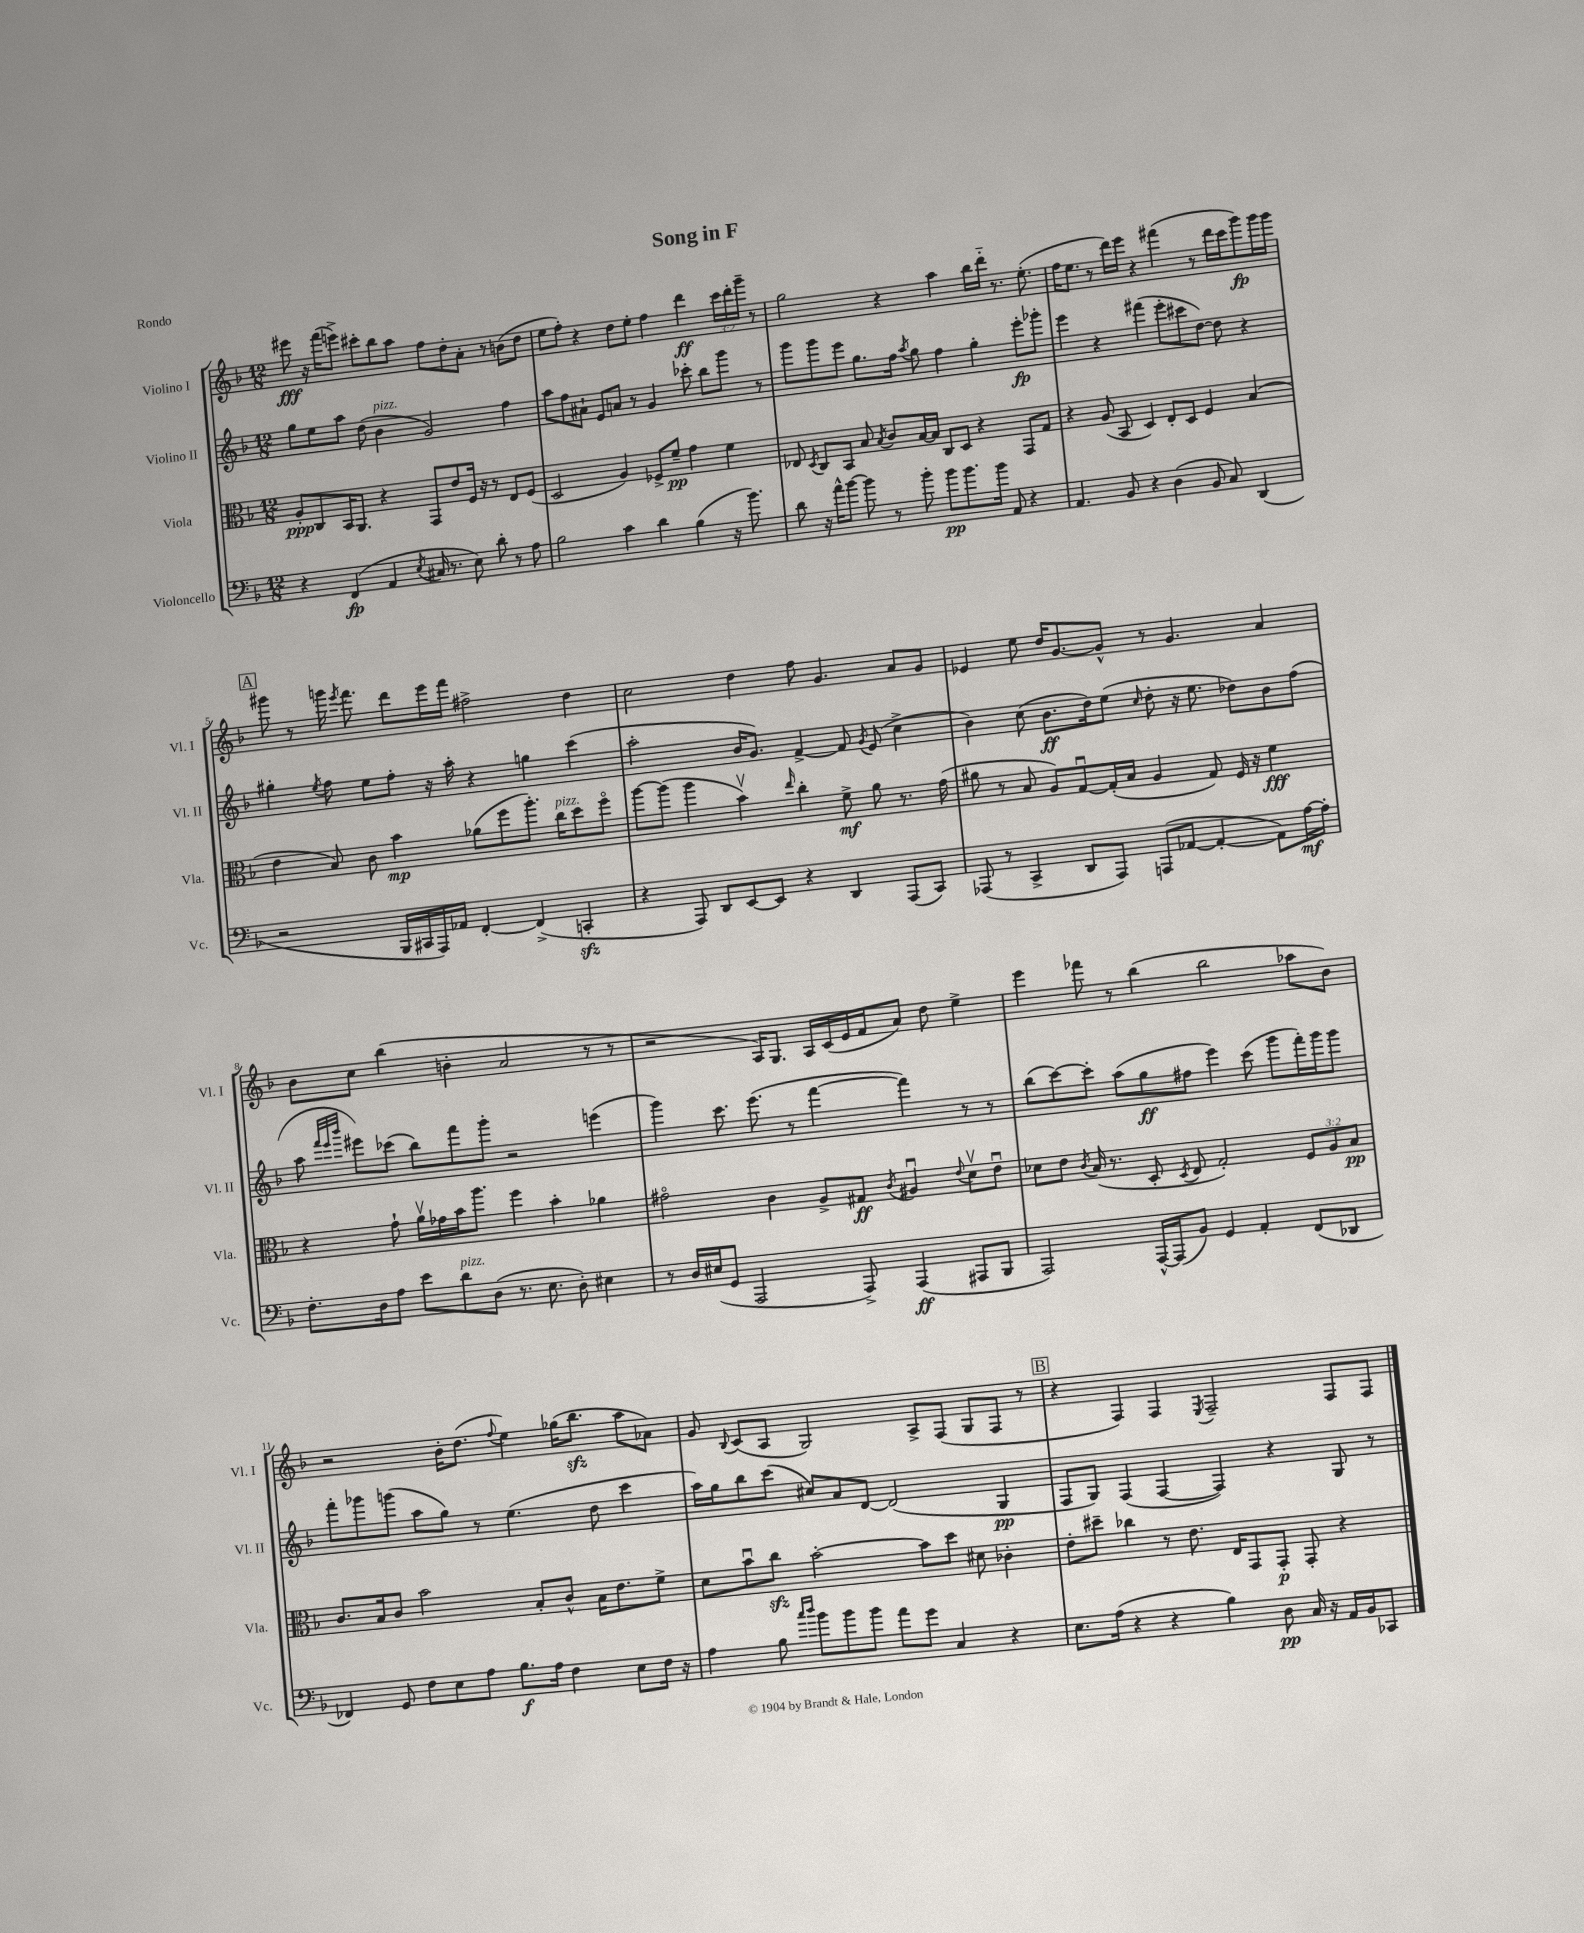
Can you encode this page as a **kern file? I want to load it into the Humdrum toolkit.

**kern	**kern	**kern	**kern
*staff4	*staff3	*staff2	*staff1
*clefF4	*clefC3	*clefG2	*clefG2
*k[b-]	*k[b-]	*k[b-]	*k[b-]
*M12/8	*M12/8	*M12/8	*M12/8
4r	8A'/L	8gg\L	8eee#\
.	8C/	8ee\	16r
.	.	.	(16fff\LK
(4FF/	16BB-/K	8aa\J	8eee^\J)
.	8.AA/J	.	.
.	.	(8dd\	8ccc#'\L
4AA/	4r	4b-\	8bb-\
.	.	.	8aa\J
8qE/	.	.	.
16C#/	8GG/L	2g/)	8ff\L
8.r	.	.	.
.	8e/	.	8dd'\
8E\)	16F/Jk	.	8a'\J
.	16r	.	.
8d'\	8r	.	8r
8r	8E/L	4ff\	(8b\L
8A\	(8F/J	.	8dd\J
=	=	=	=
2B-\	2D/	8aa\L	8ee\L
.	.	8ff\	8ff'\J)
.	.	8a#`\J	4r
.	.	8e/L	.
4c\	4A/)	8a/J	8dd\L
.	.	8r	8ee'\J
4d\	8F-^/L	4g/	4ff\
.	8f~/J	.	.
(4B-\	4g\	8ccc-'\	4ddd\
.	.	8bb-\L	.
16r	4f\	8ggg\J	24ccc\LL
.	.	.	24ddd'\
8.b-\)	.	.	.
.	.	.	24ggg~\JJ
.	.	8r	8r
=	=	=	=
8d\	8E-/	8ggg\L	2gg\
.	8qD/	.	.
16r	8C/L	8ggg\	.
16a^^\LK	.	.	.
[8b-\J	8BB-/J	8eee\J	.
8b-\]	8B-/	8.gg\L	.
.	8qB-/	.	.
8r	8c/L	.	4r
.	.	16ff\Jk	.
.	.	8qaa/	.
8b-'\	[16B-/L	8gg\	.
.	16B-/]JJ	.	.
8b-\L	8C/L	4ff\	4aa\
8.b-\	8D/J	.	.
.	4r	4gg'\	16bb-\LL
16b-\Jk	.	.	16ddd'~\JJ
8AA/	.	.	8.r
4r	8GG/L	8eee'\L	.
.	.	.	(8.ee'\
.	8G/J	8ggg-'\J	.
=	=	=	=
4.AA/	4r	4eee\	16ff\LK
.	.	.	8.ee\J
.	(8A/	4r	8r
8BB-/	8BB-/	.	16ddd\LL)
.	.	.	16eee\JJ
4r	4D/)	(4fff#\	4r
(4D\	8E'/L	8eee'\L	(4fff#\
.	8D/J	8ccc#\	.
8BB-/	4F/	[8dd\J)	8r
8C/)	.	8dd\]	16ddd\LL
.	.	.	16ccc\J
(4DD/	(4B-/	4r	8ggg\)
.	.	.	16ggg\L
.	.	.	16ggg\JJ
=	=	=	=
2r	4e\	4gg#'\	8ggg#\
.	.	.	8r
.	.	8qee/	.
.	8B-/)	8ff\	16ggg\
.	.	.	8qeee/
.	.	.	8.fff\
.	8c\	8ee\L	.
16BBB-/LL	4b-\	8ff'\J	8ddd\L
16CC#/	.	.	.
16AAA/)	.	16r	16eee\L
16AA-/JJ	.	16aa'\	16fff\JJ
[4FF'/	(8a-\L	4r	2ff#^\
.	8ff\	.	.
(4FF^/]	8.aa'\J)	4gg\	.
.	16cc\LK	.	.
4CC'/	8dd\	(4ccc\	4dd\
.	8ffo\J	.	.
=	=	=	=
4r	[8aa\L	2aa'\	2cc\
.	(8aa\]J	.	.
8AAA/)	4aa\	.	.
8DD/L	.	.	.
[8EE/	4b-v\)	16b-/LK	4dd\
.	.	8.g/J)	.
8EE/]J	.	.	.
.	16qqee/	.	.
4r	4cc'\	[4f^/	8ff\
.	.	.	4.g/
4DD/	8f^\	8f/]	.
.	.	8qg/	.
.	8a\	(8e/	.
(8AAA/L	8.r	4cc^\	8a/L
8CC/J)	.	.	8g/J
.	(16g\	.	.
=	=	=	=
(8AAA-/	8a#\	4b-\)	4e-/
8r	8r	.	.
4CC^/	8B-/	(8cc\	8ee\
.	8A/L)	8.b-\L	16dd/LK
.	.	.	[8.g/
8DD/L	[8Gu/	.	.
.	.	16dd\k)	.
8AAA-/J)	(16G'/]L	(8ee\J	8g^^/]J
.	16B-/JJ	.	.
.	.	16qqcc/	.
(8AAA/L	4A/	8dd'\	8r
[8AA-/J	.	16r	4.g/
.	.	8.ee\	.
4AA-'/_	8G/)	.	.
.	16F/	8dd-\L)	.
.	16r	.	.
8AA-\]L)	4f\	8b-\	4a/
[16A\L	.	(8ff\J	.
16A'\]JJ	.	.	.
=	=	=	=
8.F'\L	4r	8aa\	8b-\L
.	.	32qqfff/LLL	.
.	.	32qqeee/	.
.	.	32qqbbb-/JJJ	.
.	.	8eee#\L)	8cc\J
16D\k	.	.	.
8A\J	8g`\	(8ccc-\J	(4bb-\
8e\L	16av\LL	8bb-\L)	.
.	16g-\	.	.
8d\	16b-\J	8fff\	4b'\
.	8.aa\J	.	.
(8D\J	.	8ggg'\J	.
8.r	4ff\	2r	2a/
8.E\	.	.	.
.	4b-'\	.	.
8D'\)	.	.	.
4E#\	4a-\	(4eee\	8r
.	.	.	8r
=	=	=	=
8r	2g#o\	4ggg\)	2r
16D/LL	.	.	.
(16E#/J	.	.	.
8GG/J	.	8.ccc\	.
2AAA/	.	.	.
.	.	(8.eee\	.
.	4c\	.	16A/LK)
.	.	.	8.G/J
.	.	8r	.
.	8A^/L	[4fff\	16A/LL
.	.	.	(16c/
8AAA^/)	8G#/J	.	16e/
.	.	.	16f/J
.	8qc/	.	.
(4AAA/	4A#u/	4fff\])	8a/J)
.	.	.	8dd\
.	8qqe/	.	.
8AAA#/L	8dv\L	8r	4ee^\
8BBB-/J	8eu\J	8r	.
=	=	=	=
2AAA/)	8d-\L	(8bb-\L	4eee\
.	8e\J	[8ccc\)	.
.	8qc/	.	.
.	(16B-/	8ccc'\]J	8fff-\
.	8.r	.	.
.	.	(8aa\L	8r
[16AAA^^/LL	8D'/	8gg\	(4bb-\
(16AAA/]J	.	.	.
.	8qD/	.	.
8BB-/J)	8E/	8ff#\J	.
4GG/	2G'/)	4eee\)	2bb-\
4AA'/	.	(8ccc\	.
.	.	8ggg\L	.
(8FF/L	12F/L	16fff'\L)	8aa-\L
.	.	16ggg\J	.
.	12A/	.	.
8DD-/J	.	8ggg\J	8b-\J)
.	12B-/J	.	.
=	=	=	=
4FF-/)	8.c/L	8fff'\L	2r
.	.	8ggg-\	.
.	16B-/k	.	.
8GG/	8c/J	(8ggg\J	.
8F\L	2b-\	8aa\L	.
8E\	.	8gg\J)	16b-'\LK
.	.	.	(8.dd\J
8A\J	.	8r	.
.	.	.	8qqff/
8.B-\L	.	(4.ee\	4ee\)
.	8B-'/L	.	.
16A\Jk	.	.	.
4F\	8c^^/J	.	(16gg-\LK
.	.	.	8.bb-\J
.	16B-\LK	8dd\	.
.	8.e\	.	.
8E\L	.	4ccc\	8aa\L
16F\Jk	8f^\J	.	8a-\J)
16r	.	.	.
=	=	=	=
4A\	8d\L	16aa\LL)	8g/
.	.	16gg\J	.
.	.	.	8qqB-/
.	8b-u\	8bb-\	(8c/L
8B-\	8cc\J	(8ccc\J	8A/J
16qqcc/LL	.	.	.
16qqdd/JJ	.	.	.
8b-\L	[2b-'\	8cc#/L)	2G/)
8b-\	.	8a/	.
8b-\J	.	[8d/J	.
8a\L	.	(2d/]	.
8g\J	8b-\]L	.	8A^/L
4C/	8dd\J	.	(8F/J
.	8d#\	.	8G/L
4r	4c-'\	4G/	8F/J
.	.	.	8r
=	=	=	=
8.E\L	8e'\L	8F/L	4r
.	8dd#~\J	8G/J)	.
(16A\Jk	.	.	.
4r	4cc-\	(4F/	4F/)
4r	8r	[4F/	4F/
.	8.e\	.	.
.	.	.	8qE/
4B-\)	.	4F/])	2F~/
.	16E/LK	.	.
.	8GG/	.	.
8D\	8GG'/J	4r	.
16C/	8GG'/	.	.
16r	.	.	.
16AA/LL	4r	8G/	8F/L
16BB-/J	.	.	.
8CC-/J	.	8r	8F/J
==	==	==	==
*-	*-	*-	*-
